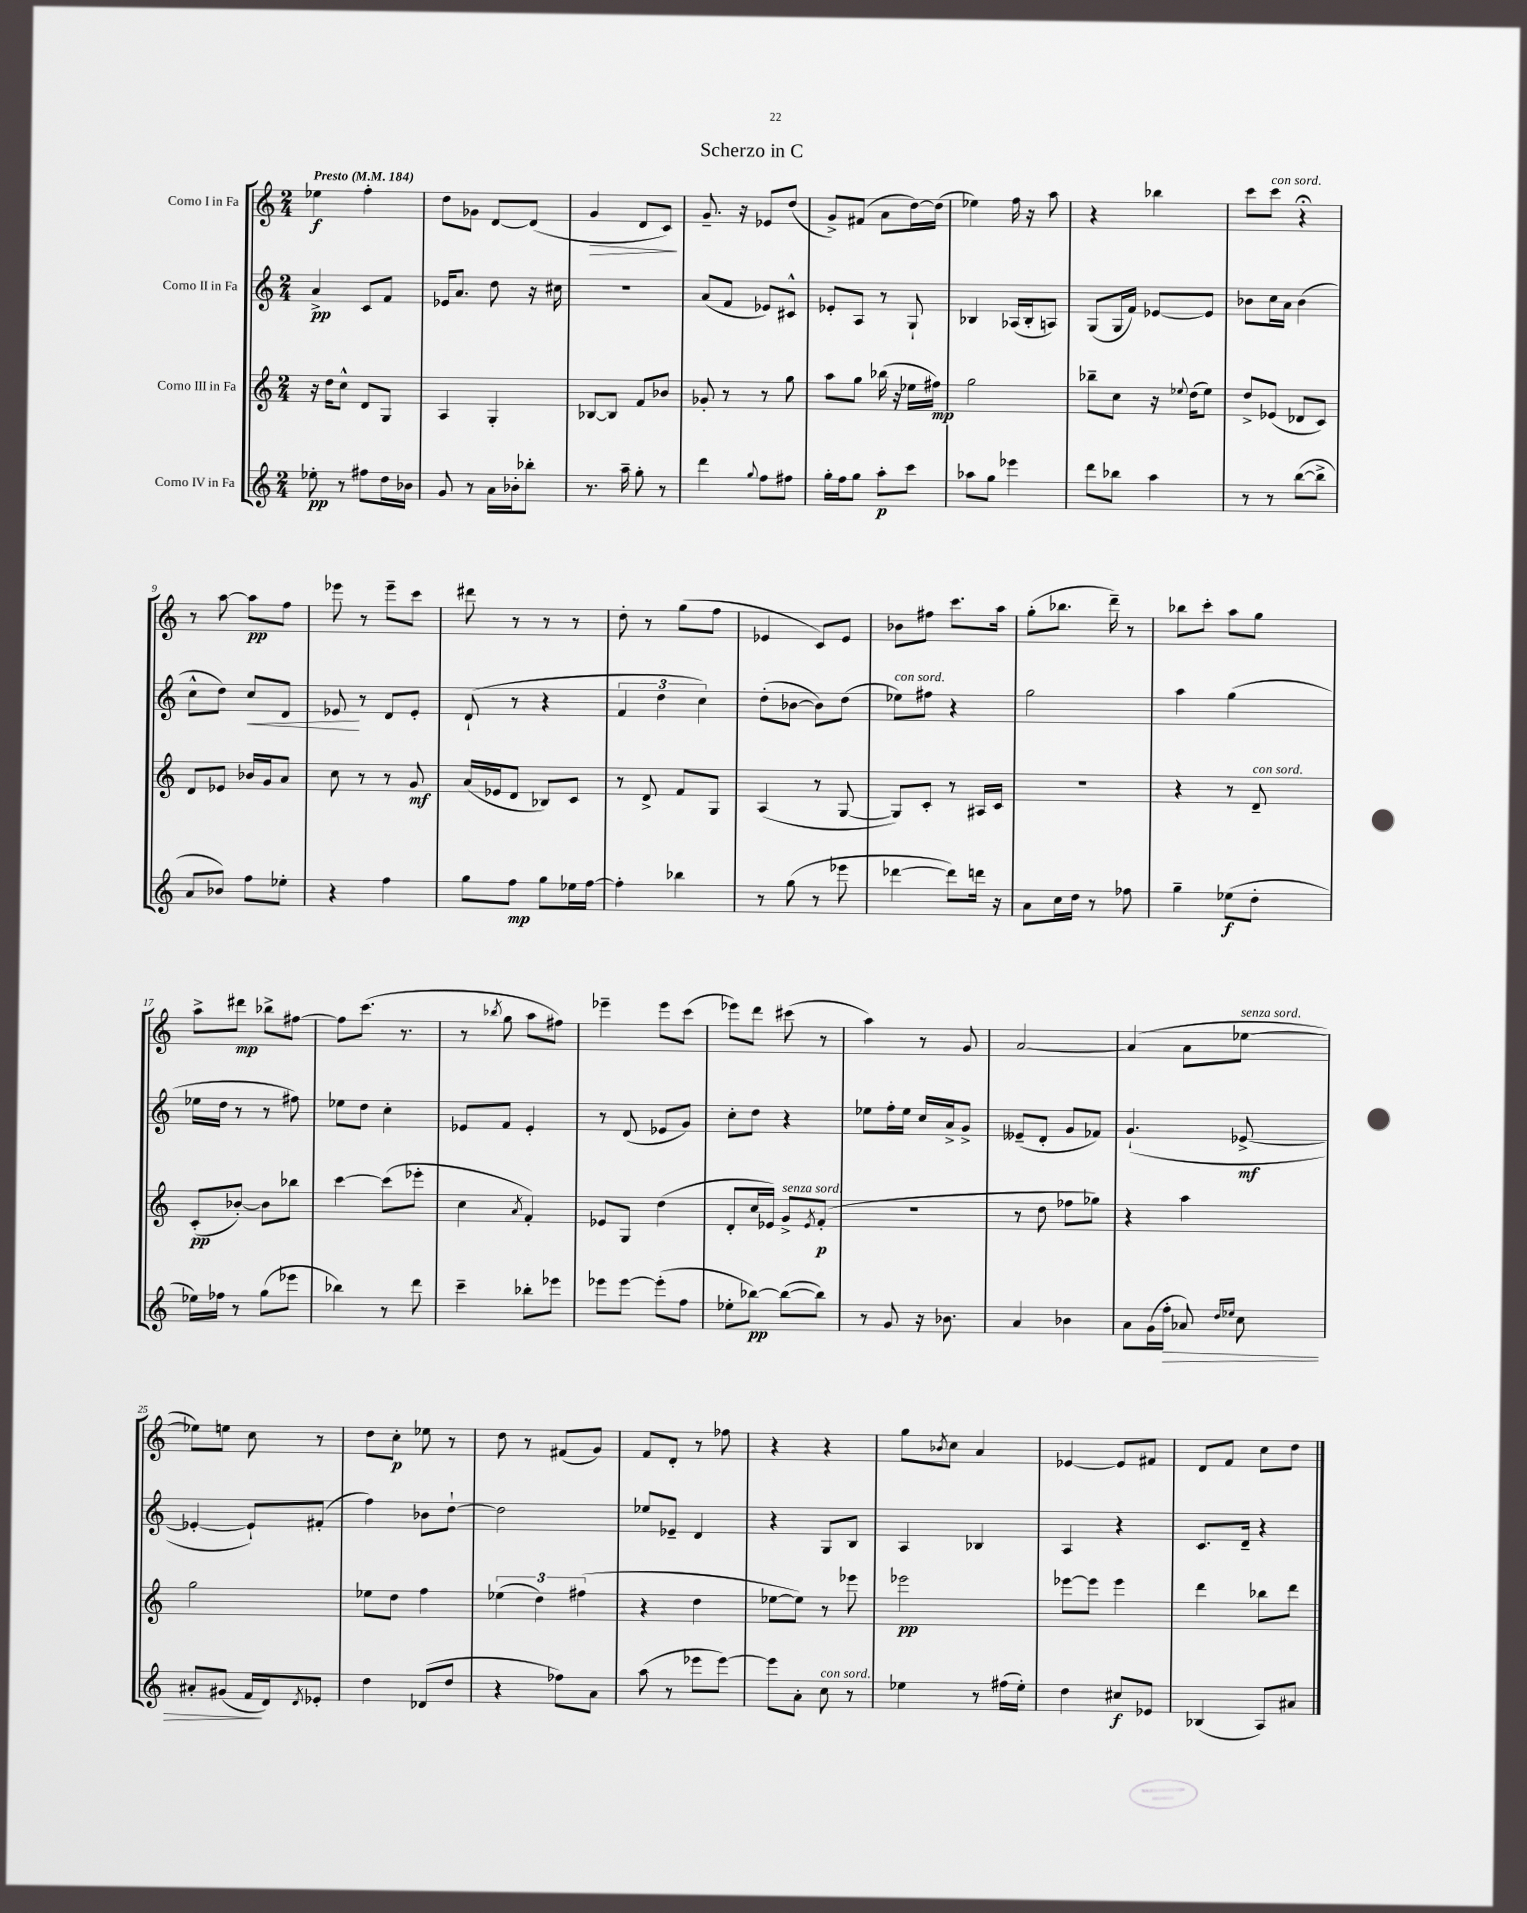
\header { title = "Scherzo in C" }
<<
\new StaffGroup <<
\new Staff = "s0" \with { instrumentName = "Corno I in Fa" } {
    \clef treble \key c \major \numericTimeSignature \time 2/4 \tempo "Presto" 4 = 184
    ees''4\f f''4-. |
    d''8 ges'8 d'8~ d'8( |
    g'4\> d'8 c'8\!) |
    g'8.-- r16 ees'8 d''8( |
    g'8->) fis'8( a'8 d''16~) d''16( |
    ees''4) f''16 r16 a''8 |
    r4 bes''4 |
    c'''8 c'''8^\markup { \italic "con sord." } r4\fermata |
    r8 a''8~ a''8\pp f''8 |
    ees'''8 r8 ees'''8-- c'''8 |
    dis'''8 r8 r8 r8 |
    d''8-. r8 g''8( f''8 |
    ees'4 c'8) ees'8 |
    bes'8 fis''8 c'''8. a''16 |
    g''8-.( bes''8. d'''16--) r8 |
    bes''8 c'''8-. a''8 g''8 |
    a''8-> dis'''8\mp bes''8-> fis''8~ |
    fis''8 c'''8.( r8. |
    r8 \acciaccatura { bes''8 } g''8 a''8 fis''8) |
    ees'''4-- ees'''8 c'''8( |
    ees'''8) d'''8 cis'''8( r8 |
    a''4) r8 g'8 |
    a'2~ |
    a'4( a'8 ees''8~^\markup { \italic "senza sord." } |
    ees''8) e''8 c''8 r8 |
    d''8 c''8-.\p ees''8 r8 |
    d''8 r8 fis'8( g'8) |
    f'8 d'8-. r8 fes''8 |
    r4 r4 |
    g''8 \acciaccatura { bes'8 } c''8 a'4 |
    ees'4~ ees'8 fis'8 |
    d'8 f'8 c''8 d''8 \bar "|." |
}
\new Staff = "s1" \with { instrumentName = "Corno II in Fa" } {
    \clef treble \key c \major \numericTimeSignature \time 2/4
    a'4->\pp c'8 f'8 |
    ees'16 a'8. d''8 r16 cis''16 |
    r2 |
    a'8( f'8 ees'8) cis'8-^ |
    ees'8-. a8 r8 g8-! |
    bes4 aes16( bes16-. a8) |
    g8( g16 f'16) ees'8~ ees'8 |
    bes'8 c''16 a'16 bes'4( |
    c''8-^ d''8) c''8\< d'8 |
    ees'8\! r8 d'8 ees'8-. |
    d'8-!( r8 r4 |
    \tuplet 3/2 { f'4 d''4 c''4) } |
    d''8-.( bes'8~ bes'8) d''8( |
    ees''8^\markup { \italic "con sord." }) fis''8 r4 |
    g''2 |
    a''4 g''4( |
    ees''16 d''16 r8 r8 fis''8) |
    ees''8 d''8 c''4-. |
    ees'8 f'8 ees'4-. |
    r8 d'8( ees'8 g'8) |
    c''8-. d''8 r4 |
    ees''8 f''16-. ees''16 c''16 a'16-> g'8-> |
    eeses'8--( d'8-. g'8 fes'8) |
    g'4.-!( ees'8~->\mf |
    ees'4~-. ees'8-!) fis'8-.( |
    f''4) bes'8 d''8~-! |
    d''2 |
    ees''8 ees'8-- d'4 |
    r4 g8 b8 |
    a4 bes4 |
    a4 r4 |
    c'8. d'16-- r4 \bar "|." |
}
\new Staff = "s2" \with { instrumentName = "Corno III in Fa" } {
    \clef treble \key c \major \numericTimeSignature \time 2/4
    r16 d''16 c''8-^ d'8 g8 |
    a4 g4-. |
    bes8~ bes8 f'8 bes'8 |
    ges'8-. r8 r8 g''8 |
    a''8 g''8 bes''16( r16 ees''16 fis''16\mp) |
    g''2 |
    bes''8-- c''8 r16 \appoggiatura { ees''8 } d''16( ees''8) |
    d''8-> ees'8( des'8 c'8) |
    d'8 ees'8 bes'16 g'16 a'8 |
    c''8 r8 r8 g'8\mf |
    a'16( ees'16 d'8 bes8) c'8 |
    r8 d'8-> f'8 g8 |
    a4( r8 g8~ |
    g8) c'8-. r8 ais16 c'16 |
    R2 |
    r4 r8 d'8--^\markup { \italic "con sord." } |
    c'8-.\pp( bes'8~-.) bes'8 bes''8 |
    c'''4~ c'''8( ees'''8-. |
    c''4 \acciaccatura { a'8 } f'4-.) |
    ees'8 g8 d''4( |
    d'8-. c''16 ees'16) g'8->^\markup { \italic "senza sord." } \acciaccatura { ees'8 } f'8-.\p( |
    r2 |
    r8 d''8 fes''8 ges''8) |
    r4 a''4 |
    g''2 |
    ees''8 d''8 f''4 |
    \tuplet 3/2 { ees''4( d''4) fis''4( } |
    r4 d''4 |
    ees''8~ ees''8) r8 ees'''8 |
    ees'''2\pp |
    ees'''8~ ees'''8 ees'''4 |
    d'''4 bes''8 d'''8 \bar "|." |
}
\new Staff = "s3" \with { instrumentName = "Corno IV in Fa" } {
    \clef treble \key c \major \numericTimeSignature \time 2/4
    ees''8-.\pp r8 fis''8 d''16 bes'16 |
    g'8 r8 a'16 bes'16-. bes''8-. |
    r8. a''16-- g''8-. r8 |
    d'''4 \appoggiatura { g''8 } f''8 fis''8 |
    g''16-. f''16 g''8 a''8-.\p c'''8 |
    aes''8 g''8 ees'''4 |
    d'''8 bes''8 a''4 |
    r8 r8 b''8~( b''8-> |
    a'8 bes'8) f''8 ees''8-. |
    r4 f''4 |
    g''8 f''8\mp g''8 ees''16 f''16~ |
    f''4-. bes''4 |
    r8 g''8( r8 ees'''8 |
    des'''4~ des'''8) d'''16 r16 |
    a'8 c''16 d''16 r8 fes''8 |
    g''4-- ees''8\f( d''8-. |
    ees''16) fes''16 r8 g''8( ees'''8 |
    bes''4) r8 d'''8 |
    c'''4-- bes''8-. ees'''8 |
    ees'''8 ees'''8~ ees'''8-.( f''8 |
    ees''8-. bes''8~\pp) bes''8~( bes''8) |
    r8 g'8 r16 bes'8. |
    a'4 bes'4 |
    a'8 g'16( f''16-.\> aes'8) \grace { d''16 ees''16 } c''8 |
    ais'8-. gis'8( f'16\! d'16) \acciaccatura { d'8 } ees'8-. |
    d''4 des'8( d''8 |
    r4 fes''8) a'8 |
    a''8( r8 ees'''8 ees'''8~) |
    ees'''8 a'8-. c''8^\markup { \italic "con sord." } r8 |
    ees''4 r8 fis''16( ees''16-.) |
    d''4 cis''8\f ees'8 |
    bes4( a8) ais'8 \bar "|." |
}
>>
>>
